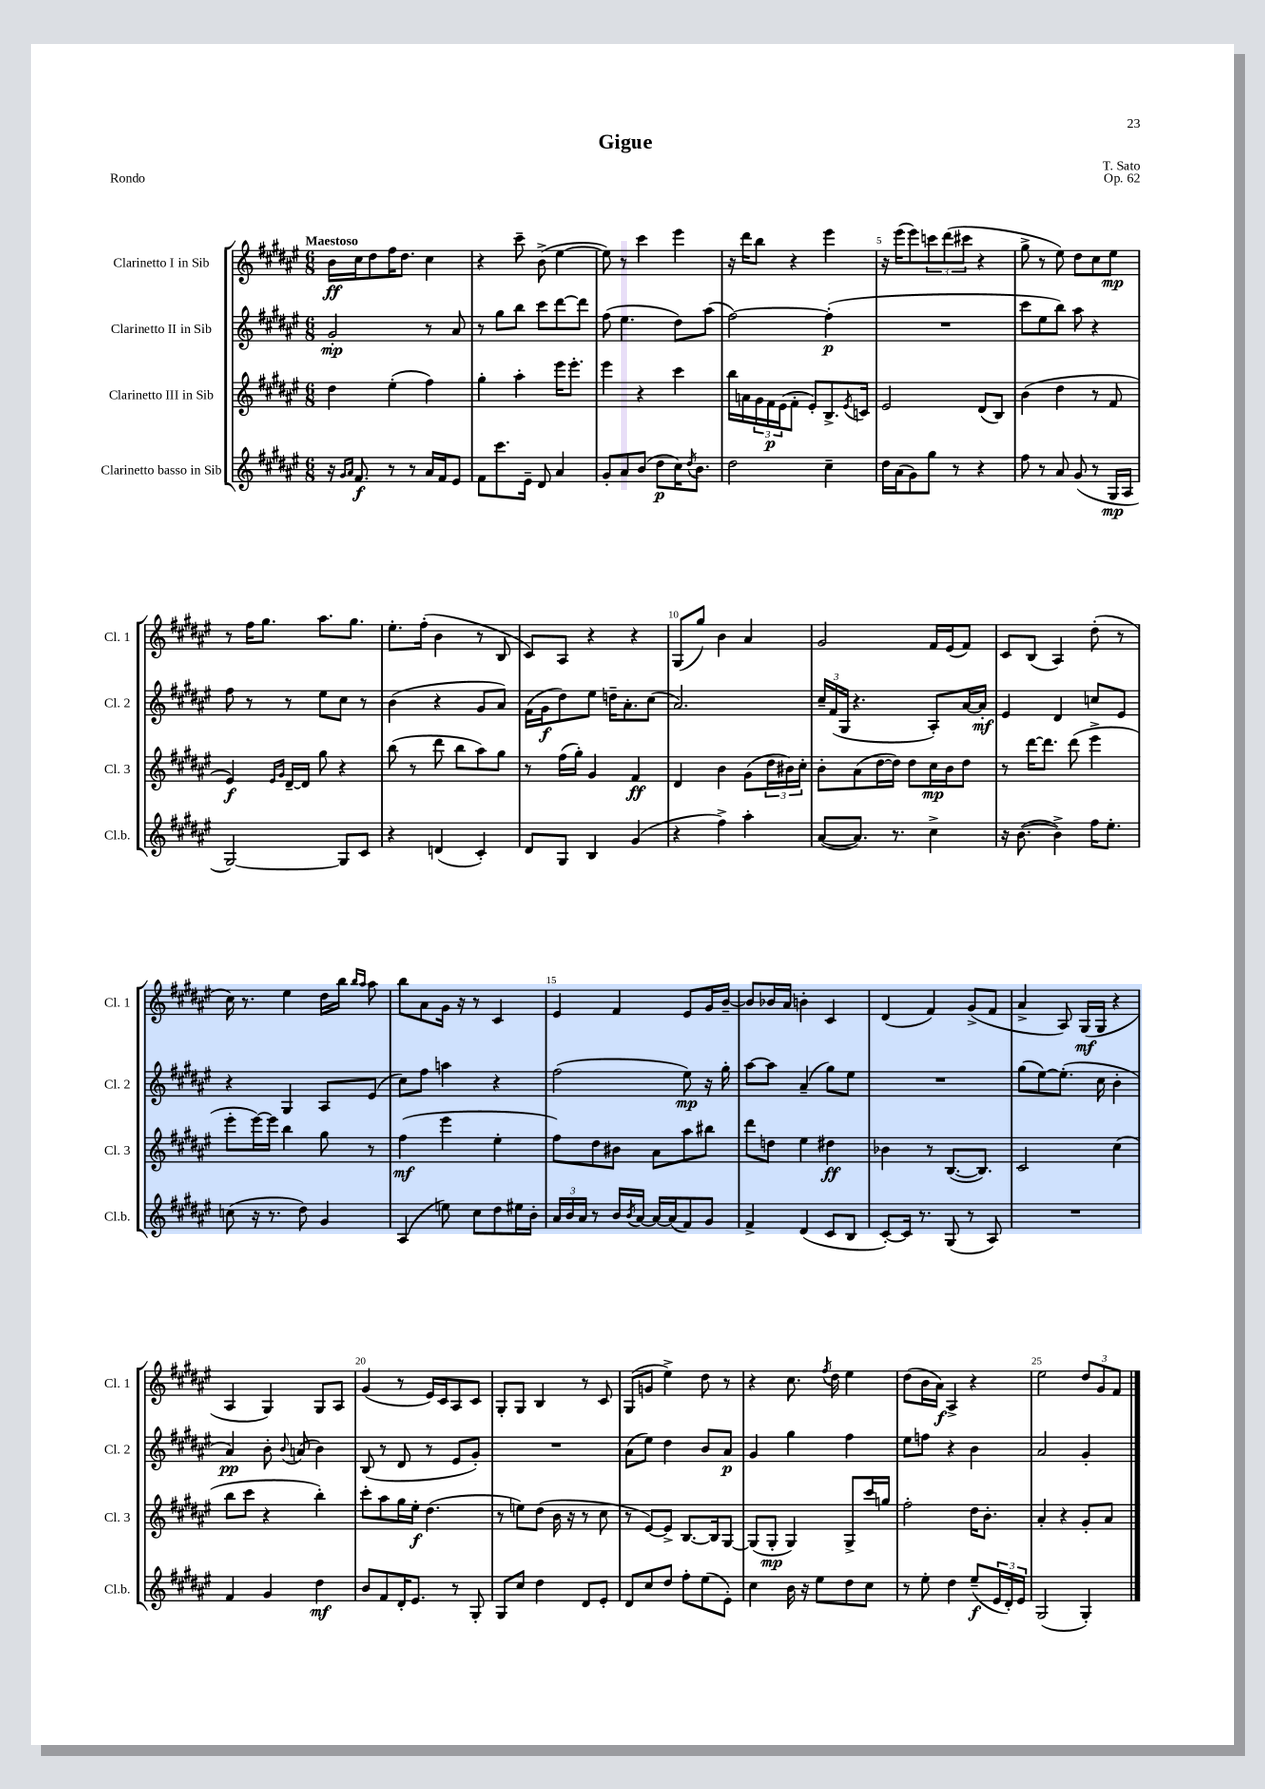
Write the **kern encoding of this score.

**kern	**kern	**kern	**kern
*staff4	*staff3	*staff2	*staff1
*clefG2	*clefG2	*clefG2	*clefG2
*k[f#c#g#d#a#e#]	*k[f#c#g#d#a#e#]	*k[f#c#g#d#a#e#]	*k[f#c#g#d#a#e#]
*M6/8	*M6/8	*M6/8	*M6/8
16r	4dd#	2g#'	16b
16qqg#	.	.	.
16qqa#	.	.	.
8.f#	.	.	16cc#
.	.	.	8dd#
8r	(4ee#'	.	16ff#
.	.	.	8.dd#
8r	.	.	.
16a#	4ff#)	8r	4cc#
16f#	.	.	.
8e#	.	8a#	.
=	=	=	=
8f#	4gg#'	8r	4r
8.ccc#	.	8gg#	.
.	4aa#'	8bb	8ccc#~
16e#~	.	.	.
8d#	.	8ccc#	(8b^
4a#	16eee#	[8ddd#	[4ee#
.	8.eee#'	.	.
.	.	8ddd#]	.
=	=	=	=
8g#'	4eee#	(8ff#	8ee#])
8a#	.	4.ee#	8r
(8b	4r	.	4ccc#
8dd#	.	.	.
16cc#)	4ccc#	8dd#)	4eee#
8qdd#	.	.	.
8.b	.	.	.
.	.	(8aa#	.
=	=	=	=
2dd#	16bb	[2ff#)	16r
.	16a	.	16ddd#
.	24g#	.	8bb
.	24f#	.	.
.	(24e#	.	.
.	8f#'	.	4r
.	8e#')	.	.
4cc#~	8.B^	(4ff#']	4eee#
.	8qe#	.	.
.	16c	.	.
=	=	=	=
16dd#	2e#	2.r	16r
(16a#	.	.	(16eee#
8g#)	.	.	8eee#)
8gg#	.	.	12ccc
.	.	.	(12ddd#
8r	.	.	.
.	.	.	12ccc#
4r	(8d#	.	4r
.	8B)	.	.
=	=	=	=
8ff#	(4b	8ccc#	8gg#^
8r	.	8ee#	8r
8a#	4dd#	8bb)	8ee#)
(8g#	.	8aa#	8dd#
8r	8r	4r	8cc#
16G#	8f#	.	8ee#
16A#	.	.	.
=	=	=	=
[2G#)	4e#)	8ff#	8r
.	.	8r	16ff#
.	.	.	8.gg#
.	16qqe#	.	.
.	16qqg#	.	.
.	[16d#~	8r	.
.	16d#]	.	.
.	8gg#	8ee#	8.aa#
8G#]	4r	8cc#	.
.	.	.	8.gg#
8c#	.	8r	.
=	=	=	=
4r	(8bb	(4b	8.ee#'
.	8r	.	.
.	.	.	(16ff#'
(4d	8ddd#	4r	4b
.	8bb	.	.
4c#')	8aa#)	8g#	8r
.	8gg#	8a#)	8B
=	=	=	=
8d#	8r	(16f#	8c#)
.	.	16g#	.
8G#	(16ff#	8dd#)	8A#
.	16gg#')	.	.
4B	4g#	8ee#	4r
.	.	16dd~	.
.	.	8.a#'	.
(4g#	4f#	.	4r
.	.	(8cc#	.
=	=	=	=
4r	4d#	2.a#)	(8G#
.	.	.	8gg#)
4ff#^)	4b	.	4b
4aa#'	(8g#	.	4a#
.	24dd#	.	.
.	24b#)	.	.
.	24cc#'	.	.
=	=	=	=
([8a#	8b'	24cc#~	2g#
.	.	(24f#	.
.	.	24G#	.
8.a#])	(8a#	4.r	.
.	[16dd#	.	.
8.r	16dd#])	.	.
.	8dd#	.	.
4cc#^	16cc#	8A#')	16f#
.	16b	.	(16e#
.	8dd#	[16a#	8f#)
.	.	16a#']	.
=	=	=	=
16r	8r	4e#	8c#
([8.b	.	.	.
.	[16ddd#	.	(8B
.	8.ddd#]	.	.
4b^])	.	4d#	4A#)
.	(8ddd#	.	.
16ff#	4eee#^	8cc	(8dd#'
8.ee#'	.	.	.
.	.	8e#	8r
=	=	=	=
(8cc	8eee#'	4r	16cc#)
.	.	.	8.r
16r	[16eee#)	.	.
8.r	16eee#]	.	.
.	4bb	4G#	4ee#
8dd#)	.	.	.
4g#	8gg#	8A#	16dd#
.	.	.	16bb
.	.	.	16qqbb
.	.	.	16qqaa#
.	8r	(8e#	8aa#
=	=	=	=
(4A#	(4ff#	8cc#)	8bb
.	.	8ff#	8a#
8ee)	4eee#	4aa	16g#
.	.	.	16r
8cc#	.	.	8r
8dd#	4ee#'	4r	4c#
16ee#	.	.	.
16b'	.	.	.
=	=	=	=
24a#	8ff#)	(2ff#	4e#
24b	.	.	.
24a#	.	.	.
8r	8dd#	.	.
16b	8b#	.	4f#
8qb	.	.	.
[16a#	.	.	.
16a#_	8a#	.	.
(16a#]	.	.	.
8f#)	8aa#	8ee#)	8e#
8g#	8bb#	16r	16g#
.	.	16gg#'	[16b~
=	=	=	=
4f#^	8ddd#	[8aa#	8b]
.	8dd	8aa#]	16b-
.	.	.	16a#
(4d#	4ee#	(4a#~	4b'
8c#	4dd#	8gg#)	4c#
8B	.	8ee#	.
=	=	=	=
[8c#')	4b-	2.r	(4d#
16c#]	.	.	.
8.r	.	.	.
.	8r	.	4f#)
(8G#	([8.B	.	.
8r	.	.	(8g#^
.	8.B])	.	.
8A#)	.	.	8f#
=	=	=	=
2.r	2c#	(8gg#	4a#^
.	.	[8ee#)	.
.	.	(8.ee#']	8A#)
.	.	.	(16G#
.	.	16cc#	16G#
.	(4cc#	4b'	4r
=	=	=	=
4f#	8bb	4a#)	4A#
.	8ccc#	.	.
4g#	4r	8b'	4G#)
.	.	8qqb	.
.	.	(8a	.
4dd#	4bb')	4b)	8G#
.	.	.	8A#
=	=	=	=
8b	8ccc#'	(8B	(4g#
8f#	8aa#	8r	.
16d#'	16gg#	8d#	8r
8.e#	16ee#'	.	.
.	(4.dd#	8r	16e#)
.	.	.	16c#
8r	.	8e#	8A#
8G#'	.	8g#')	8c#
=	=	=	=
8G#	8r	2.r	8G#'
8cc#	8ee)	.	8G#
4dd#	(8dd#	.	4B
.	16b	.	.
.	16r	.	.
8d#	8r	.	8r
8e#'	8cc#	.	8c#
=	=	=	=
8d#	8r	(8a#	(8G#
8cc#	[8e#)	8ee#)	8g
8dd#	8e#^]	4dd#	4ee#^)
8ff#'	[8.B	.	.
(8ee#	.	8b	8dd#
.	16B]	.	.
8e#')	[8G#	8a#	8r
=	=	=	=
4cc#	(8G#]	4g#	4r
.	8G#'	.	.
16b	4G#)	4gg#	8.cc#
16r	.	.	.
8ee#	.	.	.
.	.	.	8qff#
.	.	.	16dd#
8dd#	8G#^	4ff#	4ee#
8cc#	16ccc#	.	.
.	16gg	.	.
=	=	=	=
8r	2ff#'	8ee#	(8dd#
8ee#'	.	8ff	16b
.	.	.	16a#)
4dd#	.	4r	4A#^
(8ee#~	16dd#	4b	4r
.	8.b'	.	.
24e#	.	.	.
24d#')	.	.	.
24e#	.	.	.
=	=	=	=
(2G#	4a#'	2a#	2ee#
.	4r	.	.
4G#')	8g#'	4g#'	12dd#
.	.	.	12g#
.	8a#	.	.
.	.	.	12f#
==	==	==	==
*-	*-	*-	*-
